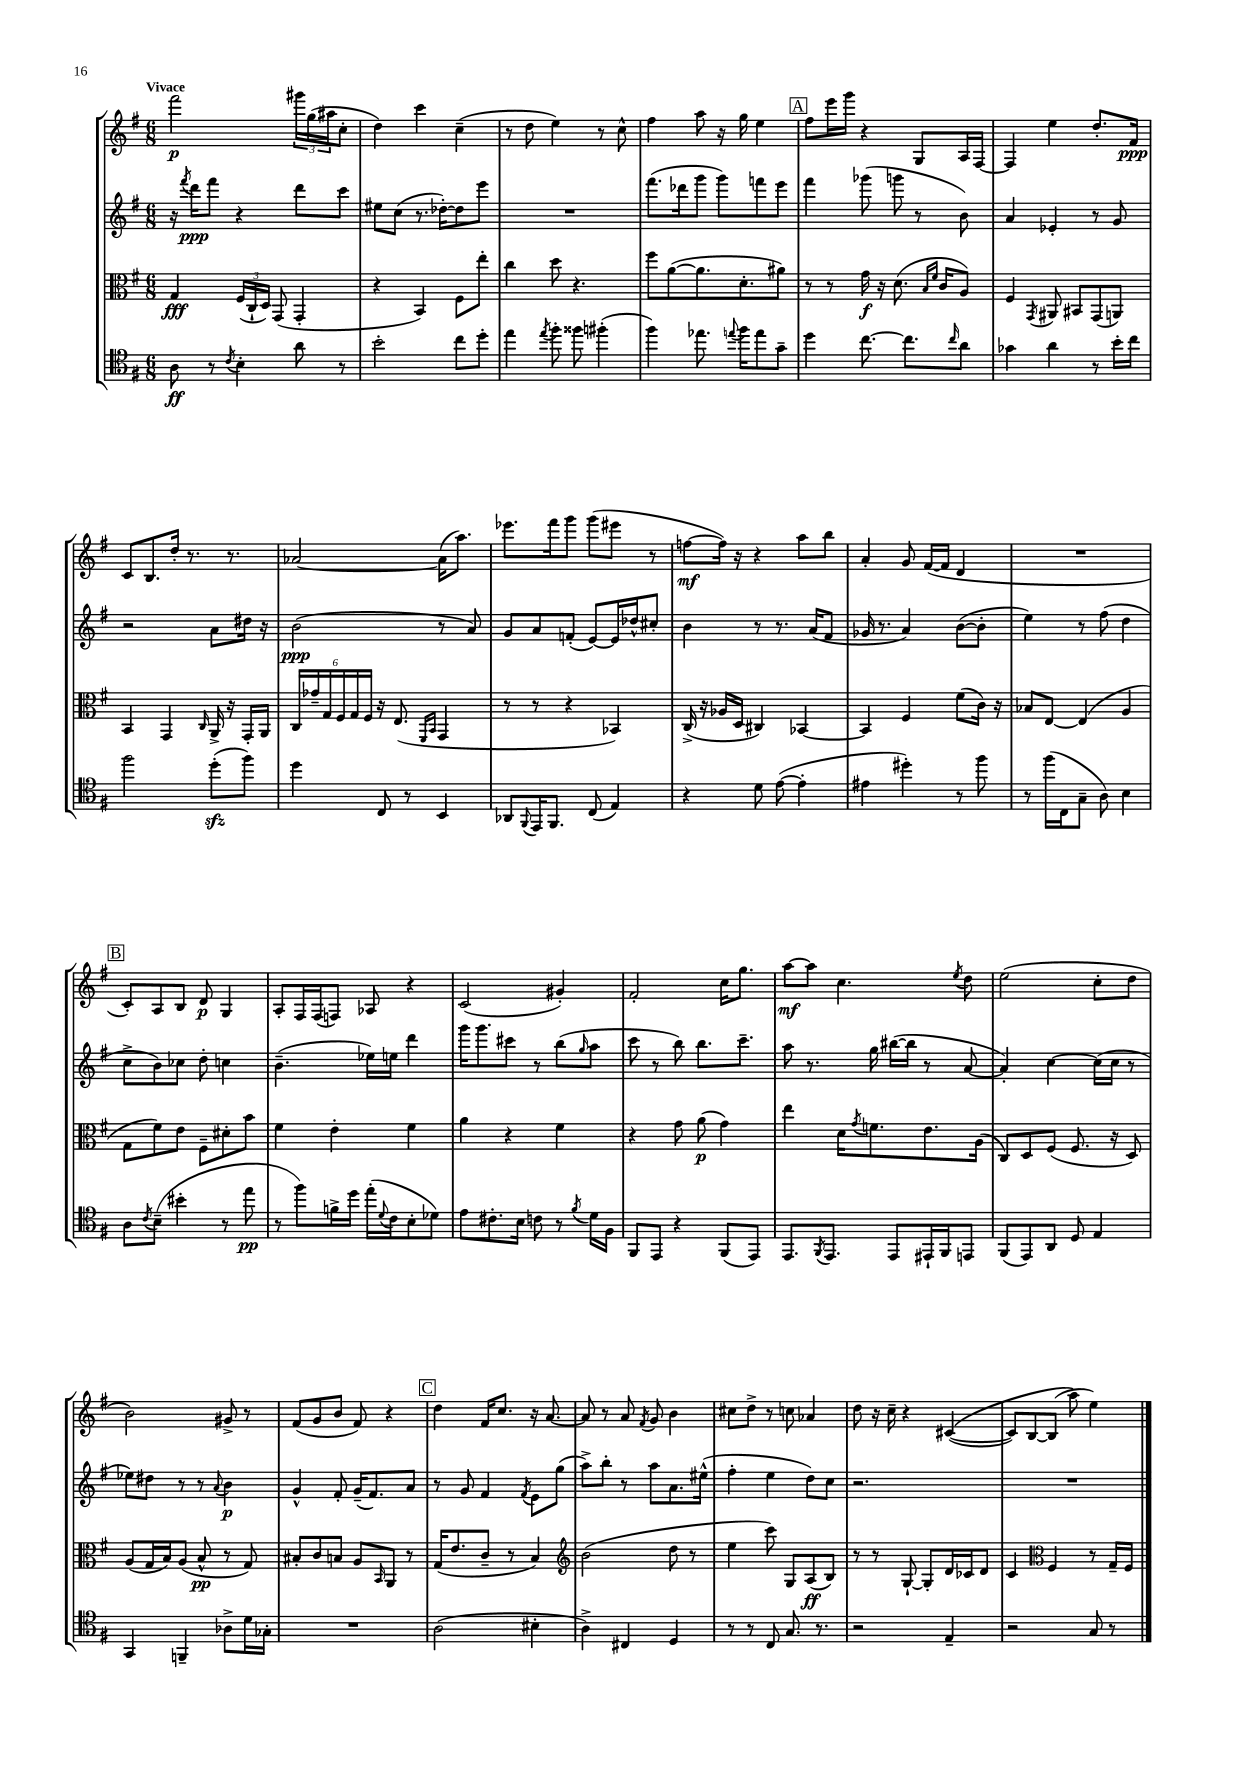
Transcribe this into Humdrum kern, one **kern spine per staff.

**kern	**kern	**kern	**kern
*staff4	*staff3	*staff2	*staff1
*clefC4	*clefC3	*clefG2	*clefG2
*k[f#]	*k[f#]	*k[f#]	*k[f#]
*M6/8	*M6/8	*M6/8	*M6/8
8A	4G	16r	2fff#
.	.	8qfff#	.
.	.	16ddd	.
8r	.	8fff#	.
8qc	.	.	.
4B'	(24F#	4r	.
.	24C`	.	.
.	24D)	.	.
.	(8GG	.	.
8a	4GG'	8ddd	24ggg#
.	.	.	(24gg
.	.	.	24aa#
8r	.	8ccc	8cc'
=	=	=	=
2b'	4r	8ee#	4dd)
.	.	(8cc	.
.	4BB)	8.r	4ccc
.	.	[16dd-')	.
8cc	8F#	8dd-]	(4cc~
8dd'	8ee'	8eee	.
=	=	=	=
4ee	4cc	2.r	8r
.	.	.	8dd
8qee	.	.	.
8ff#'	8dd	.	4ee)
8ff##	4.r	.	.
(4ff#'	.	.	8r
.	.	.	8cc^^
=	=	=	=
4ff#)	8ff#	(8.fff#	4ff#
.	([8a	.	.
.	.	16ddd-	.
8.ee-	8.a]	8ggg	8aa
.	.	8ggg)	16r
8qqee	.	.	.
16ff#	8.d'	.	16gg
8ee	.	8fff	4ee
8g~	8a#)	8eee	.
=	=	=	=
4dd	8r	4fff#	8ff#
.	8r	.	16eee
.	.	.	16ggg
[8.cc	16g	(8ggg-	4r
.	16r	.	.
.	(8.d	8ggg	.
8.cc]	.	.	.
.	.	8r	8G
.	16qqB	.	.
.	16qqf#	.	.
.	16c	.	.
16qqcc	.	.	.
8a	8A)	8b)	16A
.	.	.	[16F#
=	=	=	=
4g-	4F#	4a	4F#]
.	8qGG	.	.
4a	8AA#	4e-'	4ee
.	8BB#	.	.
8r	(8GG	8r	8.dd'
16b'	8AA)	8g	.
16cc	.	.	16f#
=	=	=	=
2ff#	4BB	2r	8c
.	.	.	8.B
.	4GG	.	.
.	.	.	16dd'
.	.	.	8.r
.	16qqC	.	.
(8dd'	16AA^	8a	.
.	16r	.	8.r
8ff#)	16GG'	16dd#	.
.	16AA	16r	.
=	=	=	=
4dd	24C	(2b	[2a-
.	24g-~	.	.
.	24G	.	.
.	24F#	.	.
.	24G	.	.
.	24F#	.	.
8C	16r	.	.
.	(8.E	.	.
8r	.	.	.
.	16qqFF#	.	.
.	16qqBB	.	.
4BB	4GG	8r	(16a-]
.	.	.	8.aa)
.	.	8a)	.
=	=	=	=
8AA-	8r	8g	8.eee-
8qqFF#	.	.	.
16EE	8r	8a	.
8.FF#	.	.	16fff#
.	4r	(8f'	8ggg
(8C	.	[8e)	(8ggg
4E)	4BB-)	16e]	8eee#
.	.	16dd-^^	.
.	.	8cc#'	8r
=	=	=	=
4r	(16C^	4b	[8ff
.	16r	.	.
.	16A-	.	16ff])
.	16D	.	16r
8d	4C#)	8r	4r
([8e	.	8.r	.
4e']	[4BB-	.	8aa
.	.	(16a	.
.	.	8f#	8bb
=	=	=	=
4e#	4BB-]	16g-	4a'
.	.	8.r	.
4dd#')	4F#	4a)	8g
.	.	.	([16f#
.	.	.	16f#]
8r	(8f#	([8b	4d
8ff#	16c)	8b']	.
.	16r	.	.
=	=	=	=
8r	8B-	4ee)	2.r
(16ff#	[8E	.	.
16C	.	.	.
8G~	(4E]	8r	.
8A)	.	(8ff#	.
4B	4A	4dd	.
=	=	=	=
8A	8G	8cc^	8c')
8qc	.	.	.
(8B~	8f#)	8b)	8A
4b#'	8e	8cc-	8B
.	8F#~	8dd'	8d
8r	8d#'	4cc	4G
8ee	8b	.	.
=	=	=	=
8r	4f#	(4.b~	8A'
8ff#)	.	.	16F#
.	.	.	(16F#
16f^	4e'	.	8F)
16dd	.	.	.
(16ee'	.	16ee-)	8A-
8qqd	.	.	.
16c	.	16ee	.
8B'	4f#	4ddd	4r
8d-)	.	.	.
=	=	=	=
8e	4a	16ggg	(2c
.	.	8.ggg	.
8.c#'	.	.	.
.	4r	8ccc#	.
16B	.	.	.
8c	.	8r	.
8r	4f#	(8bb	4g#')
8qf#	.	16qqgg	.
16d	.	8aa	.
16F#	.	.	.
=	=	=	=
8FF#	4r	8ccc	2f#'
8EE	.	8r	.
4r	8g	8bb)	.
.	(8a	8.bb	.
(8FF#	4g)	.	16cc
.	.	8.ccc~	8.gg
8EE)	.	.	.
=	=	=	=
8.EE	4ee	8aa	[8aa
.	.	8.r	8aa]
8qFF#	.	.	.
8.EE	.	.	.
.	16d	.	4.cc
.	8qg	.	.
.	8.f	16gg	.
8EE	.	([16bb#	.
.	.	16bb#]	.
16EE#`	8.e	8r	.
16FF#	.	.	.
.	.	.	8qee
8EE	.	[8a	8dd
.	(16A	.	.
=	=	=	=
(8FF#	8C)	4a'])	(2ee
8EE)	8D	.	.
8AA	(8F#	[4cc	.
8D	8.F#	.	.
4E	.	(16cc]	8cc'
.	16r	16cc	.
.	8D)	8r	8dd
=	=	=	=
4GG	(8A	8ee-)	2b)
.	16G	8dd#	.
.	16B)	.	.
4FF~	(8A	8r	.
.	8B^^	8r	.
.	.	8qqa	.
8A-^	8r	4b	8g#^
16d	8G)	.	8r
16G-'	.	.	.
=	=	=	=
2.r	8B#'	4g^^	(8f#
.	8c	.	8g
.	8B	8f#'	8b
.	8A	(16g~	8f#)
.	.	8.f#)	.
.	16qqBB	.	.
.	8AA	.	4r
.	8r	8a	.
=	=	=	=
(2A	(16G	8r	4dd
.	8.e	.	.
.	.	8g	.
.	8c~	4f#	16f#
.	.	.	8.cc
.	8r	.	.
.	.	8qf#	.
4B#'	4B)	8e	16r
.	.	.	[8.a
.	.	(8gg	.
=	=	=	=
*	*clefG2	*	*
4A^)	(2b	8aa^)	8a]
.	.	8bb'	8r
4C#	.	8r	8a
.	.	.	8qf#
.	.	8aa	8g
4D	8dd	8.a	4b
.	8r	.	.
.	.	(16ee#^^	.
=	=	=	=
8r	4ee	4ff#'	8cc#
8r	.	.	8dd^
8C	8ccc)	4ee	8r
8.G	8G	.	8cc
.	(8A	8dd)	4a-
8.r	.	.	.
.	8B)	8cc	.
=	=	=	=
2r	8r	2.r	8dd
.	8r	.	16r
.	.	.	16cc~
.	[8G`	.	4r
.	8G']	.	.
4E~	16d	.	&(([4c#
.	16c-	.	.
.	8d	.	.
=	=	=	=
2r	4c	2.r	8c#])
.	.	.	[8B
*	*clefC3	*	*
.	4F#	.	(8B]
.	.	.	8aa&)
8G	8r	.	4ee)
8r	16G~	.	.
.	16F#	.	.
==	==	==	==
*-	*-	*-	*-
